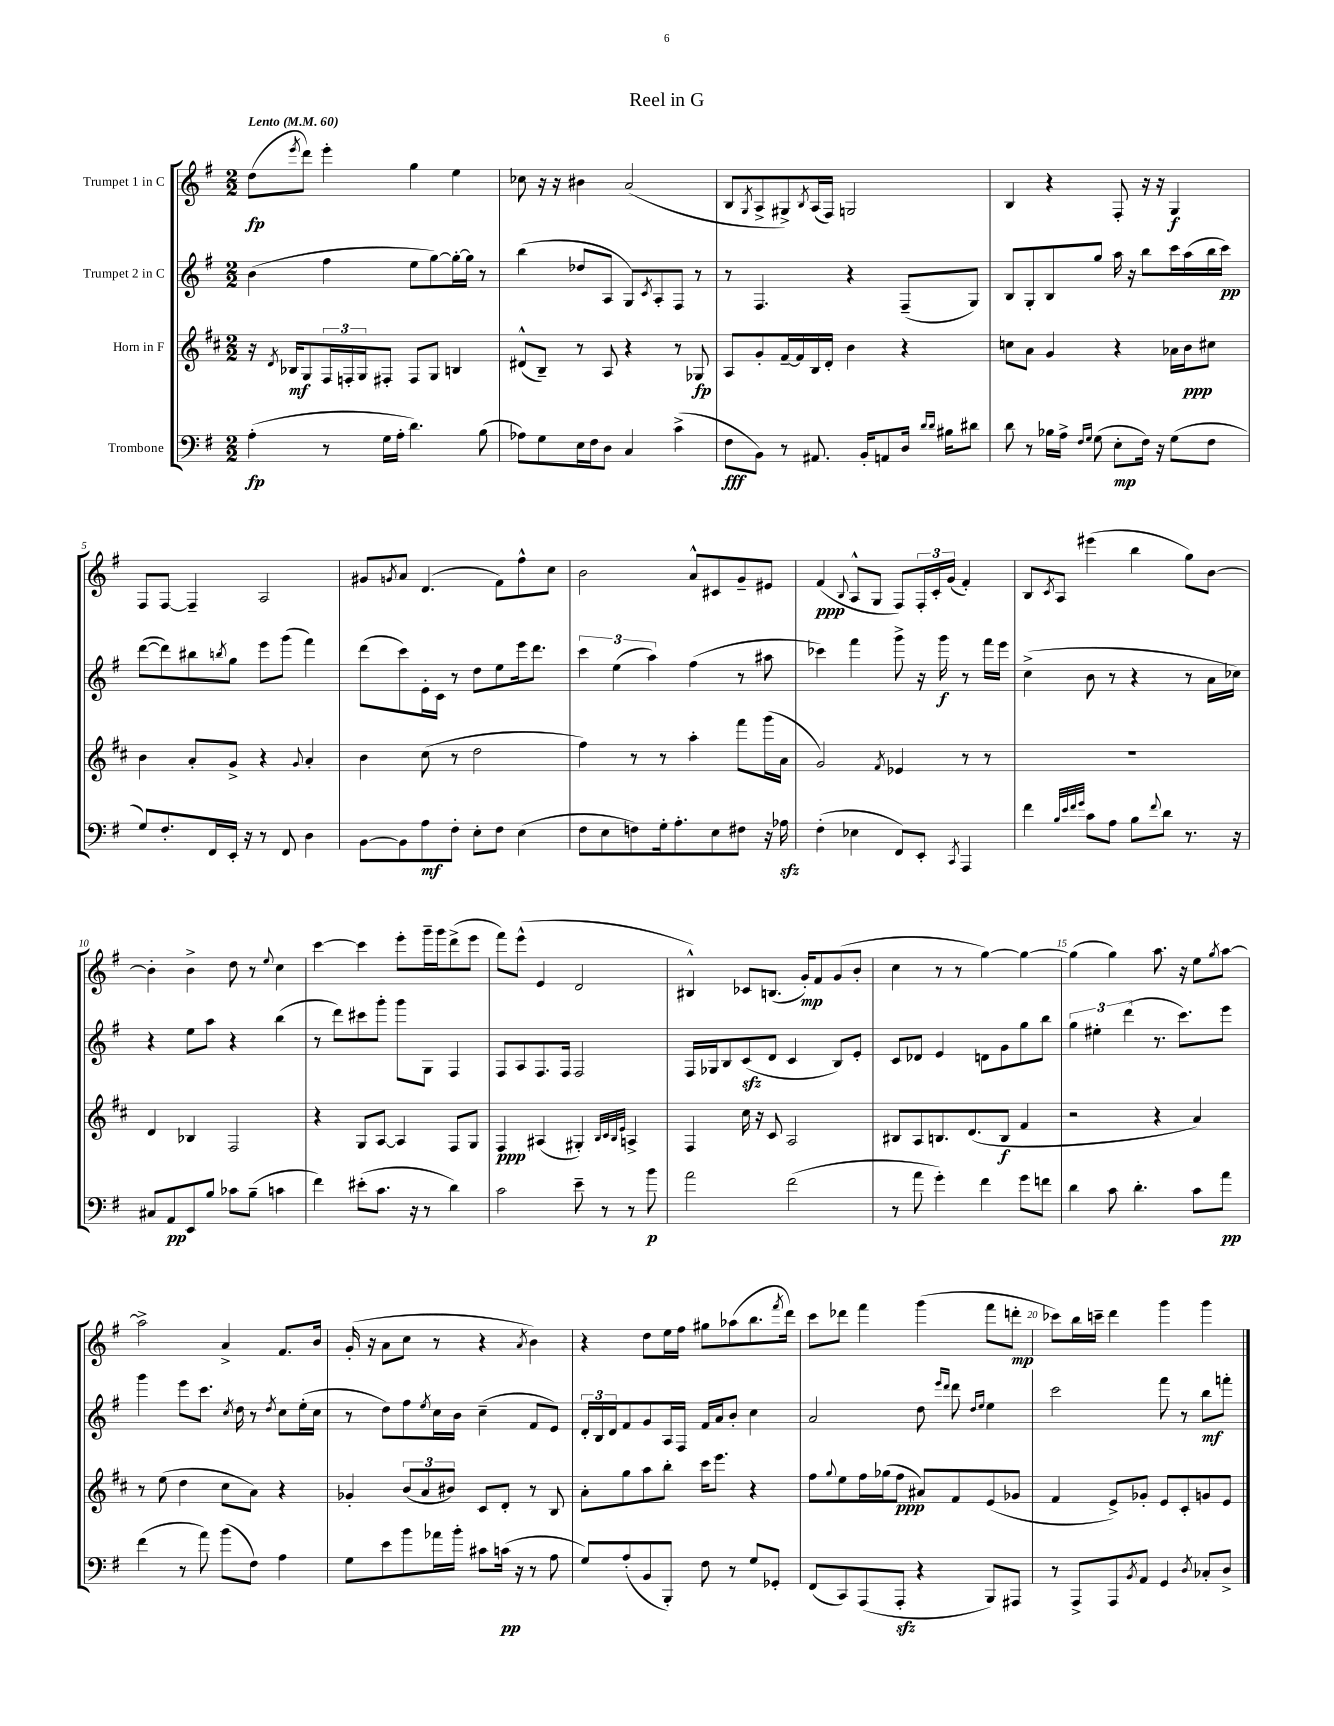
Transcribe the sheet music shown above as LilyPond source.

\header { title = "Reel in G" }
<<
\new StaffGroup <<
\new Staff = "s0" \with { instrumentName = "Trumpet 1 in C" } {
    \clef treble \key g \major \numericTimeSignature \time 2/2 \tempo "Lento" 4 = 60
    d''8\fp( \acciaccatura { e'''8 } d'''8) e'''4-. g''4 e''4 |
    ces''8 r16 r16 bis'4 a'2( |
    b8 \acciaccatura { g8 } a8-> gis8->) \acciaccatura { b8 } a16( fis16) g2 |
    b4 r4 fis8-. r16 r16 g4\f |
    fis8 fis8~ fis4-- a2 |
    gis'8 \acciaccatura { g'8 } a'8 d'4.( fis'8) fis''8-^ c''8 |
    b'2 a'8-^ cis'8 g'8-- eis'8 |
    fis'4\ppp( \appoggiatura { b8 } a8-^ g8 fis8) \tuplet 3/2 { fis16-. c'16-. g'16( } fis'4-.) |
    b8 \acciaccatura { c'8 } a8 eis'''4( b''4 g''8) b'8~ |
    b'4-. b'4-> d''8 r8 \appoggiatura { e''8 } c''4 |
    c'''4~ c'''4 e'''8-. g'''16-- g'''16 d'''8->( e'''8 |
    fis'''8) e'''8-^( e'4 d'2 |
    bis4-^) ces'8 b8.( g'16-.\mp) fis'8 g'8( b'8-. |
    c''4 r8 r8 g''4~) g''4~ |
    g''4( g''4) a''8. r16 e''8 \acciaccatura { g''8 } a''8~ |
    a''2-> a'4-> fis'8. b'16 |
    g'16-.( r16 a'8 c''8 r8 r4 \acciaccatura { a'8 } b'4) |
    r4 d''8 e''16 fis''16 gis''8 aes''8( b''8. \acciaccatura { fis'''8 } d'''16) |
    c'''8 des'''8 fis'''4 g'''4( fis'''8 d'''8-.\mp |
    ces'''8) b''16 c'''16-- d'''4 g'''4 g'''4 \bar "|." |
}
\new Staff = "s1" \with { instrumentName = "Trumpet 2 in C" } {
    \clef treble \key g \major \numericTimeSignature \time 2/2
    b'4( fis''4 e''8 g''8~) g''16~-. g''16 r8 |
    b''4( des''8 a8 g8) \acciaccatura { c'8 } a8-. fis8 r8 |
    r8 fis4. r4 fis8--( g8) |
    b8 g8-. b8 g''8 a''16 r16 b''8 c'''16 a''16( b''16 c'''16\pp) |
    d'''8~( d'''8) bis''8 \acciaccatura { b''8 } g''8 e'''8 g'''8( fis'''4) |
    d'''8( c'''8) e'16-. c'16 r8 d''8 e''8 e'''16 d'''8. |
    \tuplet 3/2 { c'''4 e''4( a''4) } fis''4( r8 ais''8 |
    ces'''4) fis'''4 g'''8-> r16 g'''16\f r8 fis'''16 e'''16 |
    c''4->( b'8 r8 r4 r8 a'16 ces''16) |
    r4 e''8 a''8 r4 b''4( |
    r8 d'''8) cis'''8 g'''8-. g'''8 g8 fis4 |
    fis8 a8 fis8. fis16 fis2 |
    fis16 ges16 b8 c'8\sfz( d'8 c'4 b8) e'8-. |
    c'8 des'8 e'4 d'8 g'8 g''8 b''8 |
    \tuplet 3/2 { g''4 eis''4-. d'''4( } r8. c'''8.) e'''8 |
    g'''4 e'''8 c'''8. \acciaccatura { c''8 } d''16 r8 \acciaccatura { d''8 } c''8 e''16-.( c''16 |
    r8 d''8) fis''8 \acciaccatura { e''8 } c''16 b'16 c''4--( fis'8 e'8) |
    \tuplet 3/2 { d'16-. b16 d'16 } fis'8 g'8 a16 fis16 fis'16 a'16 b'8-. c''4 |
    a'2 d''8 \grace { e'''16 d'''16 } d'''8 \grace { d''16 e''16 } e''4 |
    c'''2 fis'''8 r8 b''8\mf f'''8-. \bar "|." |
}
\new Staff = "s2" \with { instrumentName = "Horn in F" } {
    \clef treble \key d \major \numericTimeSignature \time 2/2
    r16 \acciaccatura { d'8 } bes16\mf g8 \tuplet 3/2 { fis16 f16-. g16 } fis8-. fis8 g8 b4 |
    dis'8-^( b8--) r8 a8 r4 r8 ges8\fp |
    a8 g'8-. fis'16~-- fis'16 b16 d'16-. b'4 r4 |
    c''8 a'8 g'4 r4 aes'16 b'16\ppp cis''8 |
    b'4 a'8-. g'8-> r4 \appoggiatura { g'8 } a'4-. |
    b'4 cis''8( r8 d''2 |
    fis''4) r8 r8 a''4-. fis'''8 g'''16( a'16 |
    g'2) \acciaccatura { fis'8 } ees'4 r8 r8 |
    R1 |
    d'4 bes4 fis2 |
    r4 g8 a8~ a4 fis8 g8 |
    fis4\ppp ais4( gis4-.) \grace { b32 cis'32 b32 e'32 } a4-> |
    fis4 cis''16 r16 cis'8 a2 |
    bis8 a8 b8. d'8.( b8\f fis'4 |
    r2 r4 a'4) |
    r8 e''8( d''4 cis''8 a'8) r4 |
    ges'4-. \tuplet 3/2 { b'8( a'8 bis'8) } cis'8 d'8-. r8 b8 |
    a'8-. g''8 a''8 b''8-. cis'''16 e'''8. r4 |
    fis''8 \appoggiatura { g''8 } e''8 fis''16 ges''16( fis''8\ppp ais'8) fis'8 e'8( ges'8 |
    fis'4 e'8->) ges'8-. e'8 cis'8-. g'8 e'8 \bar "|." |
}
\new Staff = "s3" \with { instrumentName = "Trombone" } {
    \clef bass \key g \major \numericTimeSignature \time 2/2
    a4-.\fp( r8 g16 a16-. d'4.) b8( |
    aes8) g8 e16 fis16 d8 c4 c'4->( |
    fis8\fff b,8) r8 ais,8. b,16-. a,8 d16 \grace { d'16 d'16 } bis16 dis'8 |
    d'8 r8 bes16 a16-> \grace { fis16 g16 } g8( e8-.\mp fis16) r16 g8( fis8 |
    g8) fis8.-. fis,16 e,16-. r16 r8 fis,8 d4 |
    b,8~ b,8 a8\mf fis8-. e8-. fis8 e4( |
    fis8 e8 f8) g16-. a8.-. e8 fis8 r16 aes16\sfz |
    fis4-.( ees4 fis,8) e,8-. \acciaccatura { c,8 } a,,4 |
    fis'4 \grace { b32 e'32 fis'32 g'32 } c'8 a8 b8 \appoggiatura { fis'8 } d'8 r8. r16 |
    cis8 a,8\pp e,8 b8 ces'8 b8--( c'4 |
    fis'4) eis'8-.( c'8. r16 r8 d'4) |
    c'2 e'8-- r8 r8 b'8\p |
    a'2 fis'2( |
    r8 a'8 g'4-.) fis'4 g'8 f'8 |
    d'4 c'8 d'4.-. c'8 a'8\pp |
    fis'4( r8 a'8) b'8( fis8) a4 |
    g8 e'8 b'8 aes'16 b'16-. cis'8 c'16\pp( r16 r8 a8 |
    g8) a8-.( b,8 b,,8-.) fis8 r8 g8 ges,8-. |
    fis,8( c,8) a,,8( a,,8-.\sfz r4 b,,8) ais,,8 |
    r8 a,,8-> a,,8 \acciaccatura { b,8 } a,8 g,4 \acciaccatura { d8 } ces8-. d8-> \bar "|." |
}
>>
>>
\layout { \context { \Score \override BarNumber.break-visibility = ##(#f #t #t) barNumberVisibility = #(every-nth-bar-number-visible 5) } }
